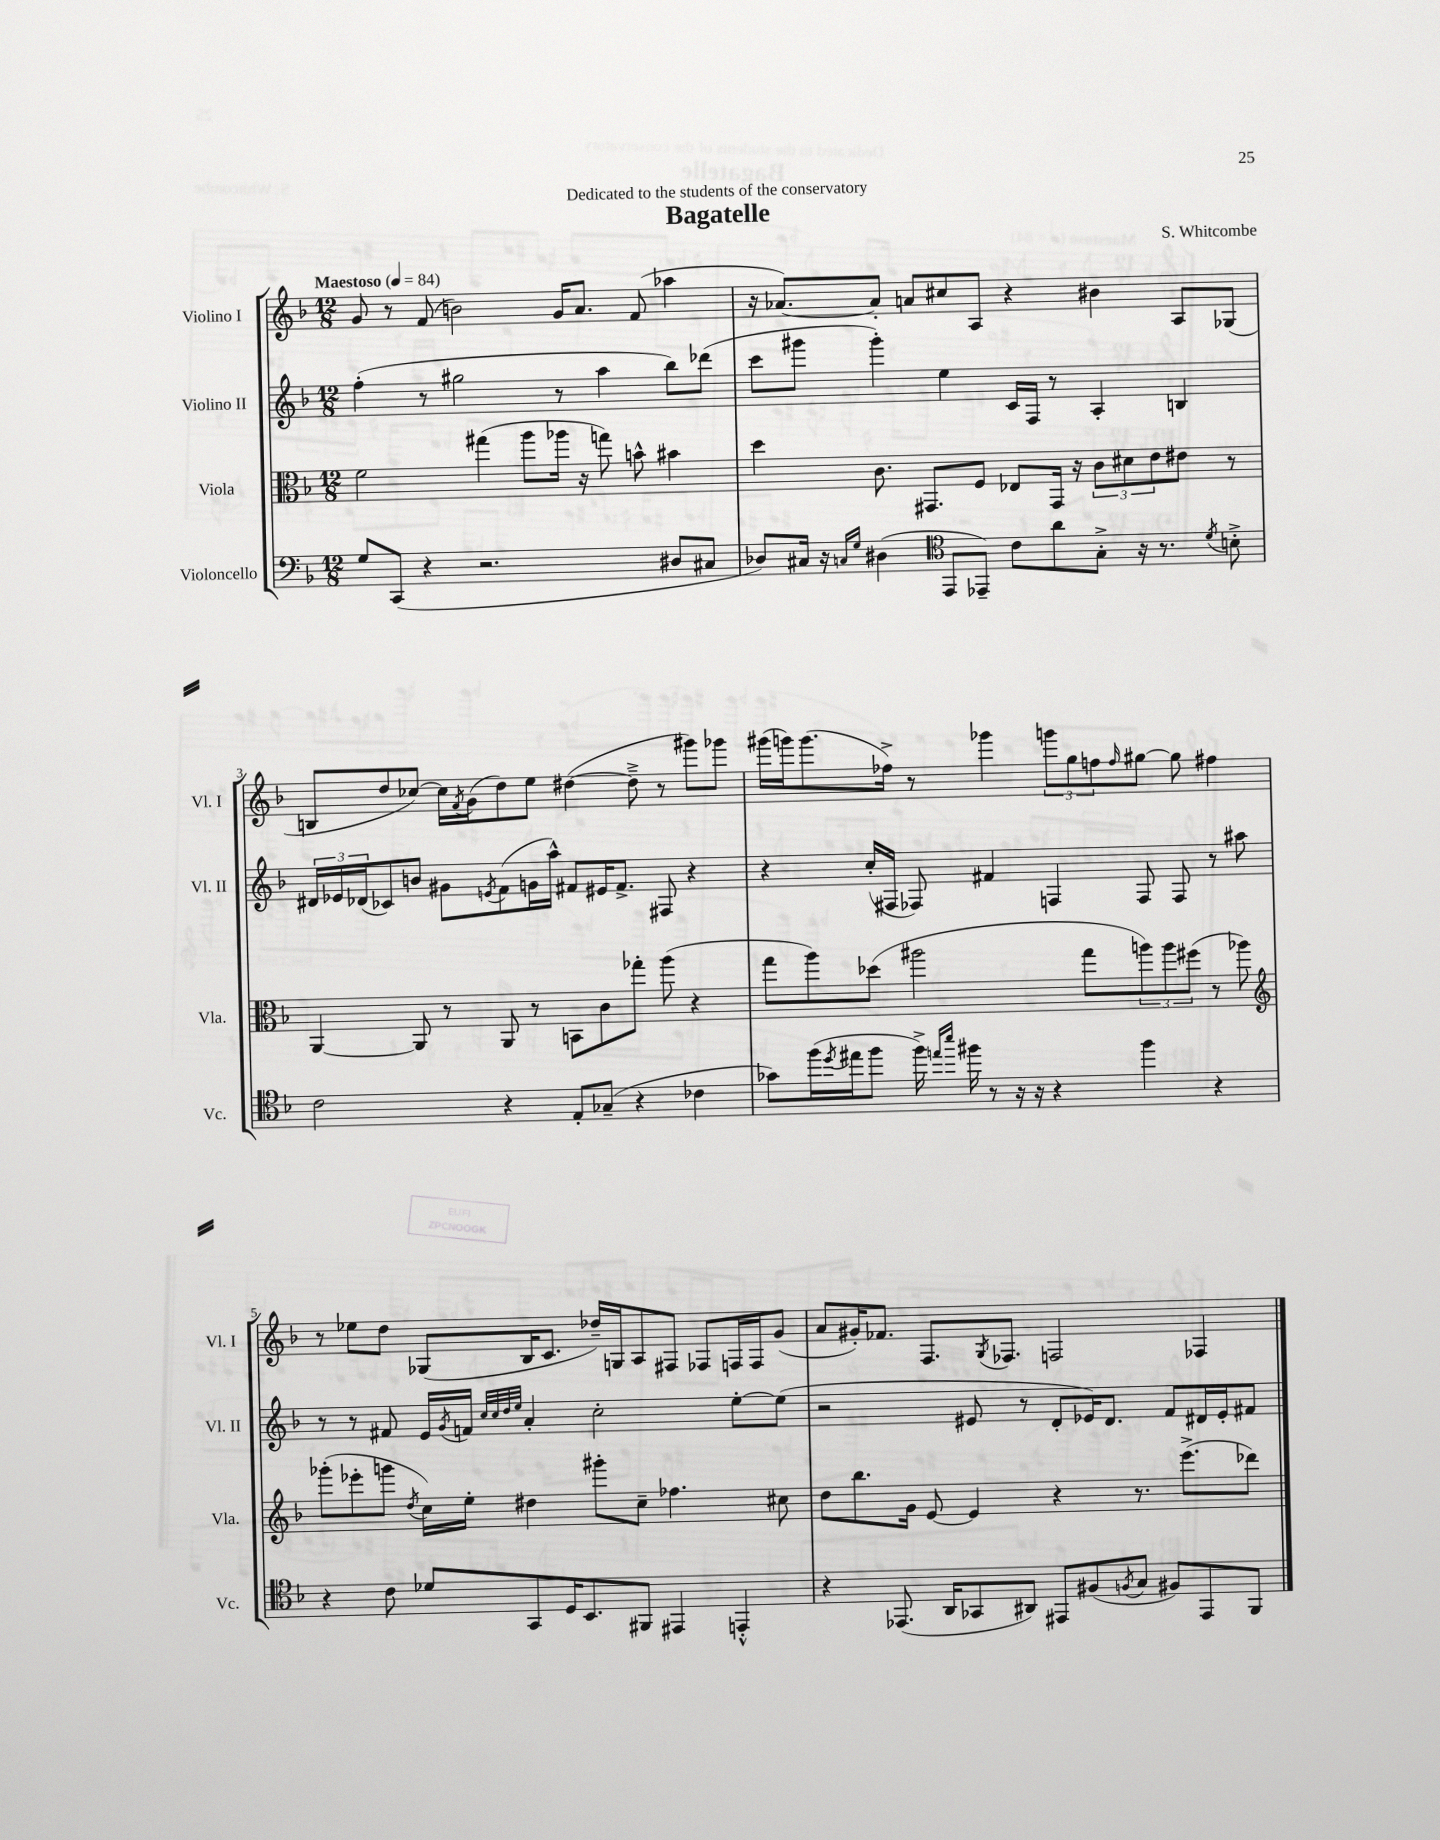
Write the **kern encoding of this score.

**kern	**kern	**kern	**kern
*staff4	*staff3	*staff2	*staff1
*clefF4	*clefC3	*clefG2	*clefG2
*k[b-]	*k[b-]	*k[b-]	*k[b-]
*M12/8	*M12/8	*M12/8	*M12/8
*MM84	*MM84	*MM84	*MM84
8G	2f	(4ff'	8g
(8CC	.	.	8r
4r	.	8r	(8f
.	.	2gg#	2b)
2.r	(4gg#	.	.
.	8aa	.	.
.	16aa-	8r	16g
.	16r	.	8.a
.	8gg)	4aa	.
.	8b^^	.	(8f
8D#	4b#	8bb-)	4aa-
8C#	.	(8ddd-	.
=	=	=	=
8D-)	4dd	8ccc	16r
.	.	.	[8.a-)
16C#	.	8ggg#	.
16r	.	.	.
16qqC	.	.	.
16qqG	.	.	.
(4D#	8.c	4ggg#')	8a-']
.	.	.	8a
.	8.GG#	.	.
*clefC4	*	*	*
8EE	.	4ee	8cc#
8EE-~)	8F	.	8A
8c	8E-	16c	4r
.	.	16F	.
8a	16GG#	8r	.
.	16r	.	.
8G'^	12c	4A'	4b#
.	12d#	.	.
16r	.	.	.
.	12e	.	.
8.r	.	.	.
.	8e#	4B	8A
8qd	.	.	.
8B'^	8r	.	(8G-
=	=	=	=
2c	[4AA	24d#	8B
.	.	24e-	.
.	.	(24d-	.
.	.	8c-)	8dd
.	8AA]	8b	[8cc-)
.	8r	8g#	16cc-]
.	.	.	8qf
.	.	.	(16g
.	.	8qe	.
4r	8AA	(8f	8dd)
.	8r	16g	8ee
.	.	16aa^^)	.
8E'	8BB	8f#	([4dd#
(8G-~	8c	16e#	.
.	.	8.f#^	.
4r	8gg-'	.	8dd#~^]
.	(8aa	8F#	8r
4c-	4r	4r	8ggg#)
.	.	.	8ggg-
=	=	=	=
8g-)	8gg	4r	(16ggg#
.	.	.	16ggg)
(16ff	8aa)	.	(8.ggg
8qdd	.	.	.
16ee#	.	.	.
8ff	(8dd-	(16cc'	.
.	.	16F#	16ff-^)
16ff^)	2aa#	8F-)	8r
16qqee	.	.	.
16qqbb-	.	.	.
16ff#	.	.	.
8r	.	4f#	4ggg-
16r	.	.	.
16r	.	.	.
4r	.	4F	12ggg
.	.	.	12gg
.	8gg	.	.
.	.	.	12ff
.	.	.	16qqff
4ff#	12aa)	8F	[8gg#
.	12aa	.	.
.	.	8F	8gg#]
.	(12ff#	.	.
4r	8r	8r	4ff#
.	8aa-)	8aa#	.
=	=	=	=
*	*clefG2	*	*
4r	(8ggg-'	8r	8r
.	8eee-'	8r	8ee-
8c	8ggg	8f#	8dd
.	8qdd	.	.
8d-	16cc)	16e	(8G-
.	.	8qg	.
.	16ee'	16f	.
.	.	32qqcc	.
.	.	32qqcc	.
.	.	32qqdd	.
.	.	32qqee	.
8GG	4dd#	4a'	16B-
.	.	.	8.c
16D	.	.	.
8.BB-	.	.	.
.	8ggg#'	2cc'	16dd-~)
.	.	.	16G
8FF#	8cc~	.	8A
4EE#	4.ff-	.	8F#
.	.	.	8F-
4EE'^^	.	[8ee'	16F
.	.	.	16F
.	8cc#	(8ee]	(8g
=	=	=	=
4r	8dd	2r	8a
.	8.bb-	.	16g#')
.	.	.	8.f-
(8.EE-	.	.	.
.	16g	.	.
.	[8e	.	8.F
16AA	.	.	.
8GG-	4e]	8e#	.
.	.	.	8qG
.	.	.	8.F-
8AA#)	.	8r	.
8EE#	4r	8d'	2F
(8F#	.	16e-)	.
.	.	8.d	.
8qF	.	.	.
8G	8.r	.	.
8F#)	.	8f	.
.	(8.eee^	.	.
8EE#	.	16d#	4F-
.	.	16e-'	.
8FF	8ddd-)	8f#	.
==	==	==	==
*-	*-	*-	*-
